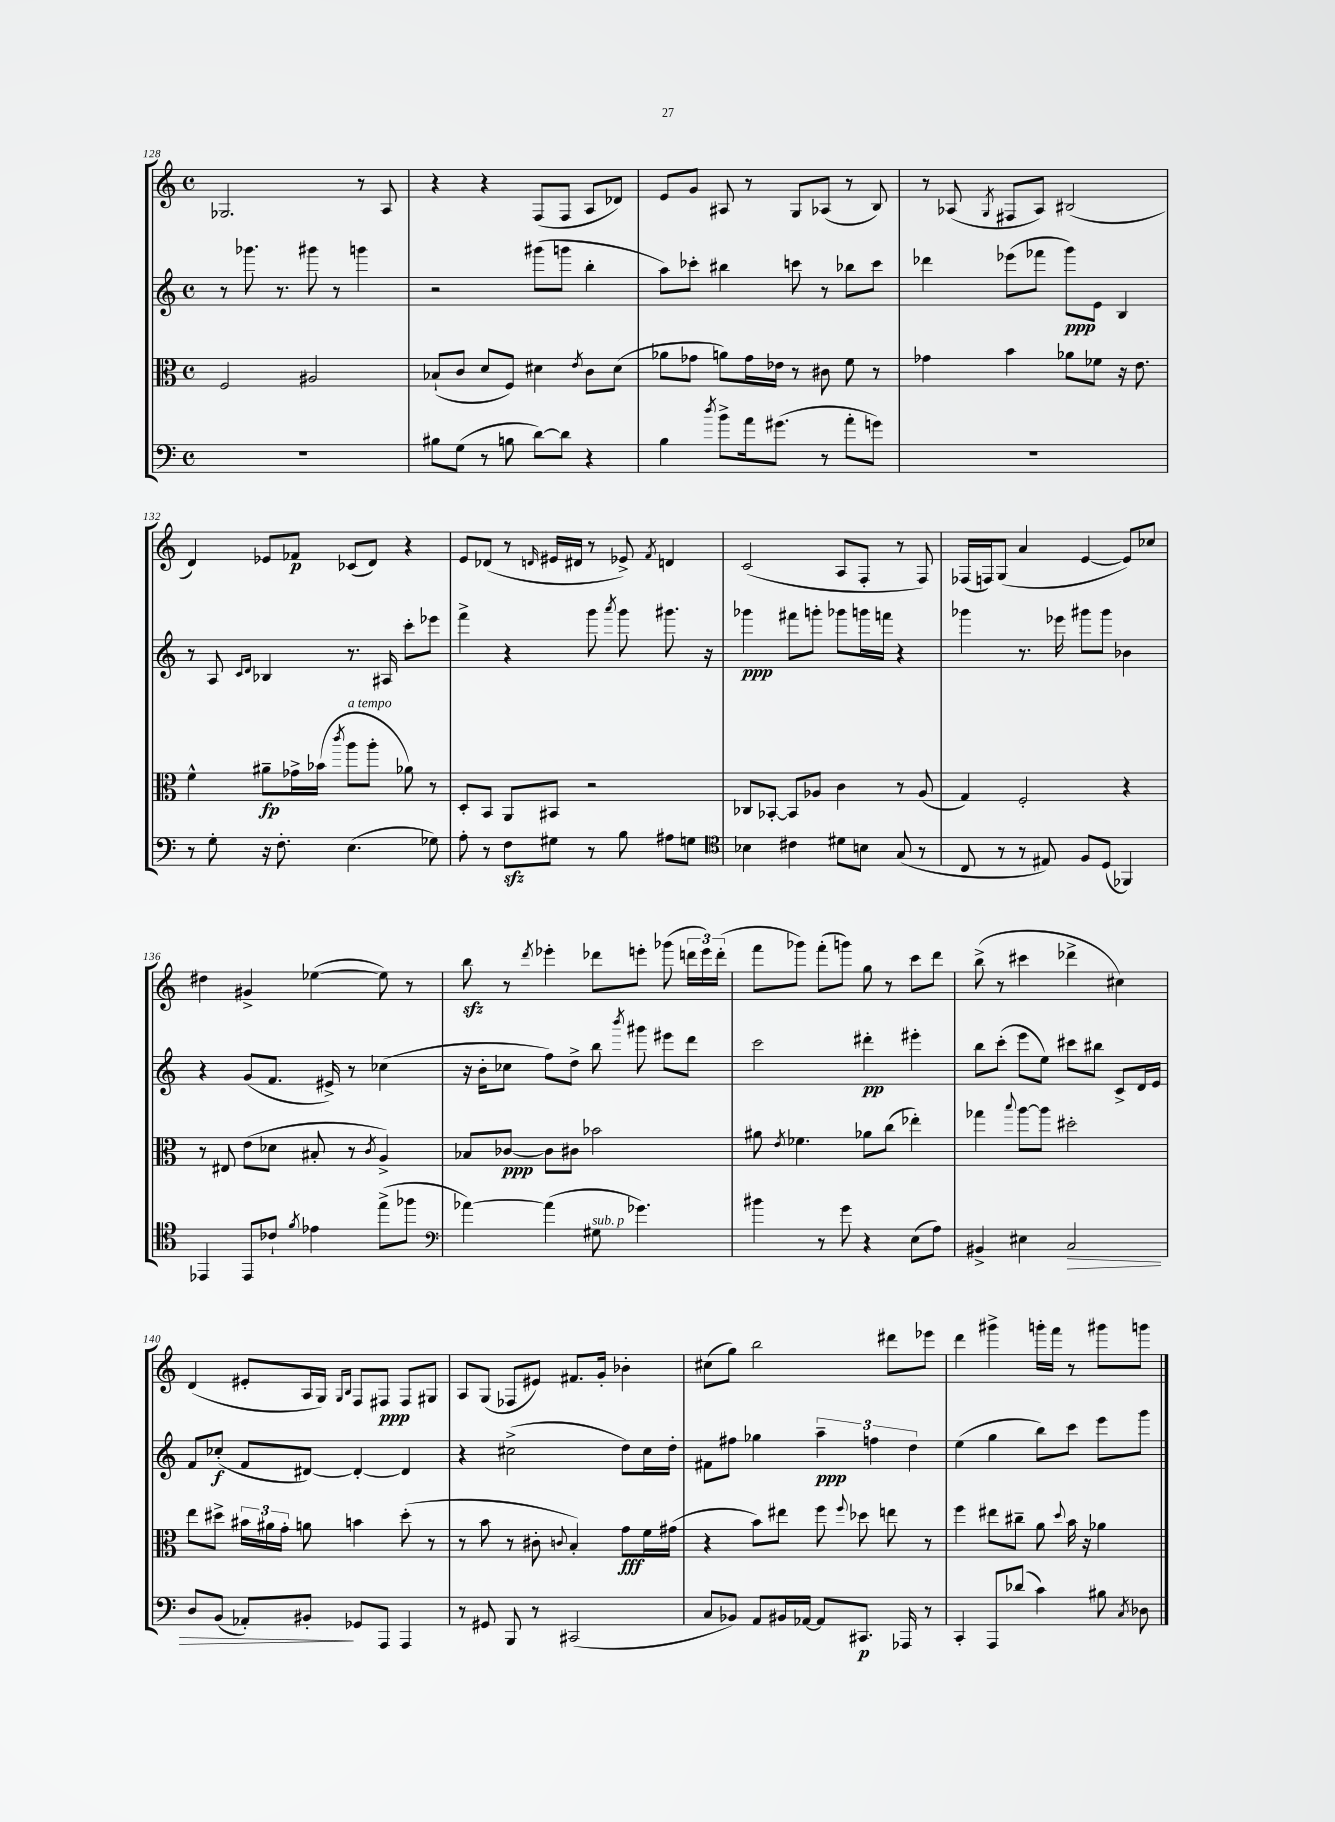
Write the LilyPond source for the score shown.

<<
\new StaffGroup <<
\new Staff = "s0" {
    \clef treble \key c \major \defaultTimeSignature \time 4/4
    \autoBeamOff ges2. r8 a8 |
    r4 r4 f8[( f8] a8[ des'8]) |
    e'8[ g'8] ais8 r8 g8[ aes8]( r8 b8) |
    r8 aes8( \acciaccatura { g8 } fis8[ aes8]) bis2( |
    d'4) ees'8[ fes'8]\p ces'8[( d'8]) r4 |
    e'8[ des'8]( r8 \grace { d'16 } eis'16[ dis'16] r8 ees'8->) \acciaccatura { f'8 } d'4 |
    c'2( a8[ f8]-. r8 f8) |
    fes16[( f16) g8]( a'4 e'4~ e'8[) ces''8] |
    dis''4 gis'4-> ees''4~( ees''8) r8 |
    b''8\sfz r8 \acciaccatura { d'''8 } ees'''4-. des'''8[ e'''8]-. ges'''8( \tuplet 3/2 { d'''16[ e'''16) d'''16]-.( } |
    f'''8[ ges'''8]) f'''8[-.( g'''8]) g''8 r8 c'''8[ d'''8] |
    b''8->( r8 cis'''4 des'''4-> cis''4) |
    d'4( eis'8[-. a16 g16]) \grace { g16[ b16] } f8[ fis8]\ppp fis8[ gis8] |
    a8[ g8]( fes8[ eis'8]) fis'8.[ g'16]-. bes'4-. |
    cis''8[( g''8]) b''2 dis'''8[ ees'''8] |
    d'''4 gis'''4-> g'''16[-. f'''16] r8 gis'''8[ g'''8] \bar "|." |
}
\new Staff = "s1" {
    \clef treble \key c \major \defaultTimeSignature \time 4/4
    \autoBeamOff r8 ges'''8. r8. gis'''8 r8 g'''4 |
    r2 gis'''8[( g'''8] b''4-. |
    a''8[) ces'''8]-. bis''4 c'''8 r8 bes''8[ c'''8] |
    des'''4 ees'''8[( fes'''8] g'''8[\ppp) e'8] b4 |
    r8 a8 \grace { c'16[ d'16] } bes4 r8. ais16 c'''8[-. ees'''8] |
    f'''4-> r4 g'''8 \acciaccatura { a'''8 } g'''8 gis'''8. r16 |
    ges'''4\ppp fis'''8[ g'''8]-. ges'''8[ g'''16 f'''16] r4 |
    ges'''4 r8. ees'''16 gis'''8[ gis'''8] bes'4 |
    r4 g'8[( f'8.] eis'16->) r8 ces''4( |
    r16 b'16[-. ces''8] f''8[) d''8]-> b''8 \acciaccatura { b'''8 } gis'''8 eis'''8[ d'''8] |
    c'''2 dis'''4-.\pp eis'''4-. |
    b''8[ c'''8]-.( e'''8[ e''8]) cis'''8[ bis''8] c'8[-> d'16 e'16] |
    f'8[ ces''8]-.\f( f'8[ dis'8]~) dis'4~-. dis'4 |
    r4 cis''2->( d''8[) cis''16 d''16]-. |
    fis'8[ fis''8] ges''4 \tuplet 3/2 { a''4--\ppp f''4 d''4 } |
    e''4( g''4 b''8[) c'''8] e'''8[ g'''8] \bar "|." |
}
\new Staff = "s2" {
    \clef alto \key c \major \defaultTimeSignature \time 4/4
    \autoBeamOff f2 ais2 |
    bes8[-!( c'8] d'8[ f8]) dis'4 \acciaccatura { e'8 } c'8[ dis'8]( |
    aes'8[ ges'8] a'8[) ges'16 ees'16] r8 cis'8 f'8 r8 |
    ges'4 b'4 aes'8[ fes'8] r16 e'8. |
    f'4-^ ais'8[--\fp ges'16-> bes'16]( \acciaccatura { c'''8 } a''8[^\markup { \italic "a tempo" } a''8]-. aes'8) r8 |
    d8[-. b,8] a,8[ bis,8] r2 |
    ces8[ bes,8]~-. bes,8[ aes8] c'4 r8 aes8( |
    g4) f2-. r4 |
    r8 eis8 e'8[( des'8] bis8-. r8 \acciaccatura { c'8 } a4->) |
    bes8[ ces'8]~\ppp ces'8[ cis'8] bes'2 |
    ais'8 \acciaccatura { e'8 } fes'4. aes'8[ c''8]( ees''4-.) |
    ges''4 \appoggiatura { b''8 } a''8[~ a''8] dis''2-. |
    e''8[ dis''8]-> \tuplet 3/2 { bis'16[ ais'16 g'16]-. } a'8 b'4 dis''8-.( r8 |
    r8 b'8 r8 cis'8-. \appoggiatura { c'8 } b4-.) g'8[\fff f'16 gis'16]( |
    r4 b'8[) eis''8] f''8 \appoggiatura { f''8 } des''8 e''8 r8 |
    f''4 eis''8[ cis''8]-- a'8 \appoggiatura { d''8 } b'16 r16 aes'4 \bar "|." |
}
\new Staff = "s3" {
    \clef bass \key c \major \defaultTimeSignature \time 4/4
    \autoBeamOff R1 |
    bis8[ g8]( r8 b8 d'8[~) d'8] r4 |
    b4 \acciaccatura { d''8 } b'8[-> a'16 gis'8.]( r8 a'8[-. g'8]) |
    R1 |
    r8 g8-. r16 f8.-. e4.( ges8) |
    a8-. r8 f8[\sfz gis8] r8 b8 ais8[ g8] |
    \clef tenor bes4 cis'4 dis'8[ b8] g8( r8 |
    c8 r8 r8 eis8) f8[ d8]( fes,4) |
    ees,4 ees,8[ ces'8]-! \acciaccatura { f'8 } ees'4 e''8[->( fes''8] |
    \clef bass aes'4~) aes'4( gis8^\markup { \italic "sub. p" } ges'4.) |
    bis'4 r8 g'8 r4 e8[( a8]) |
    bis,4-> eis4 c2\> |
    d8[ b,8]( aes,8[-.) bis,8]-.\! ges,8[ a,,8] a,,4 |
    r8 gis,8 b,,8 r8 cis,2( |
    c8[ bes,8]) a,8[ bis,16 aes,16]~ aes,8[ cis,8.]\p aes,,16 r8 |
    c,4-. a,,8[ des'8]( c'4) bis8 \acciaccatura { c8 } des8 \bar "|." |
}
>>
>>
\layout { \context { \Score currentBarNumber = #128 } }
